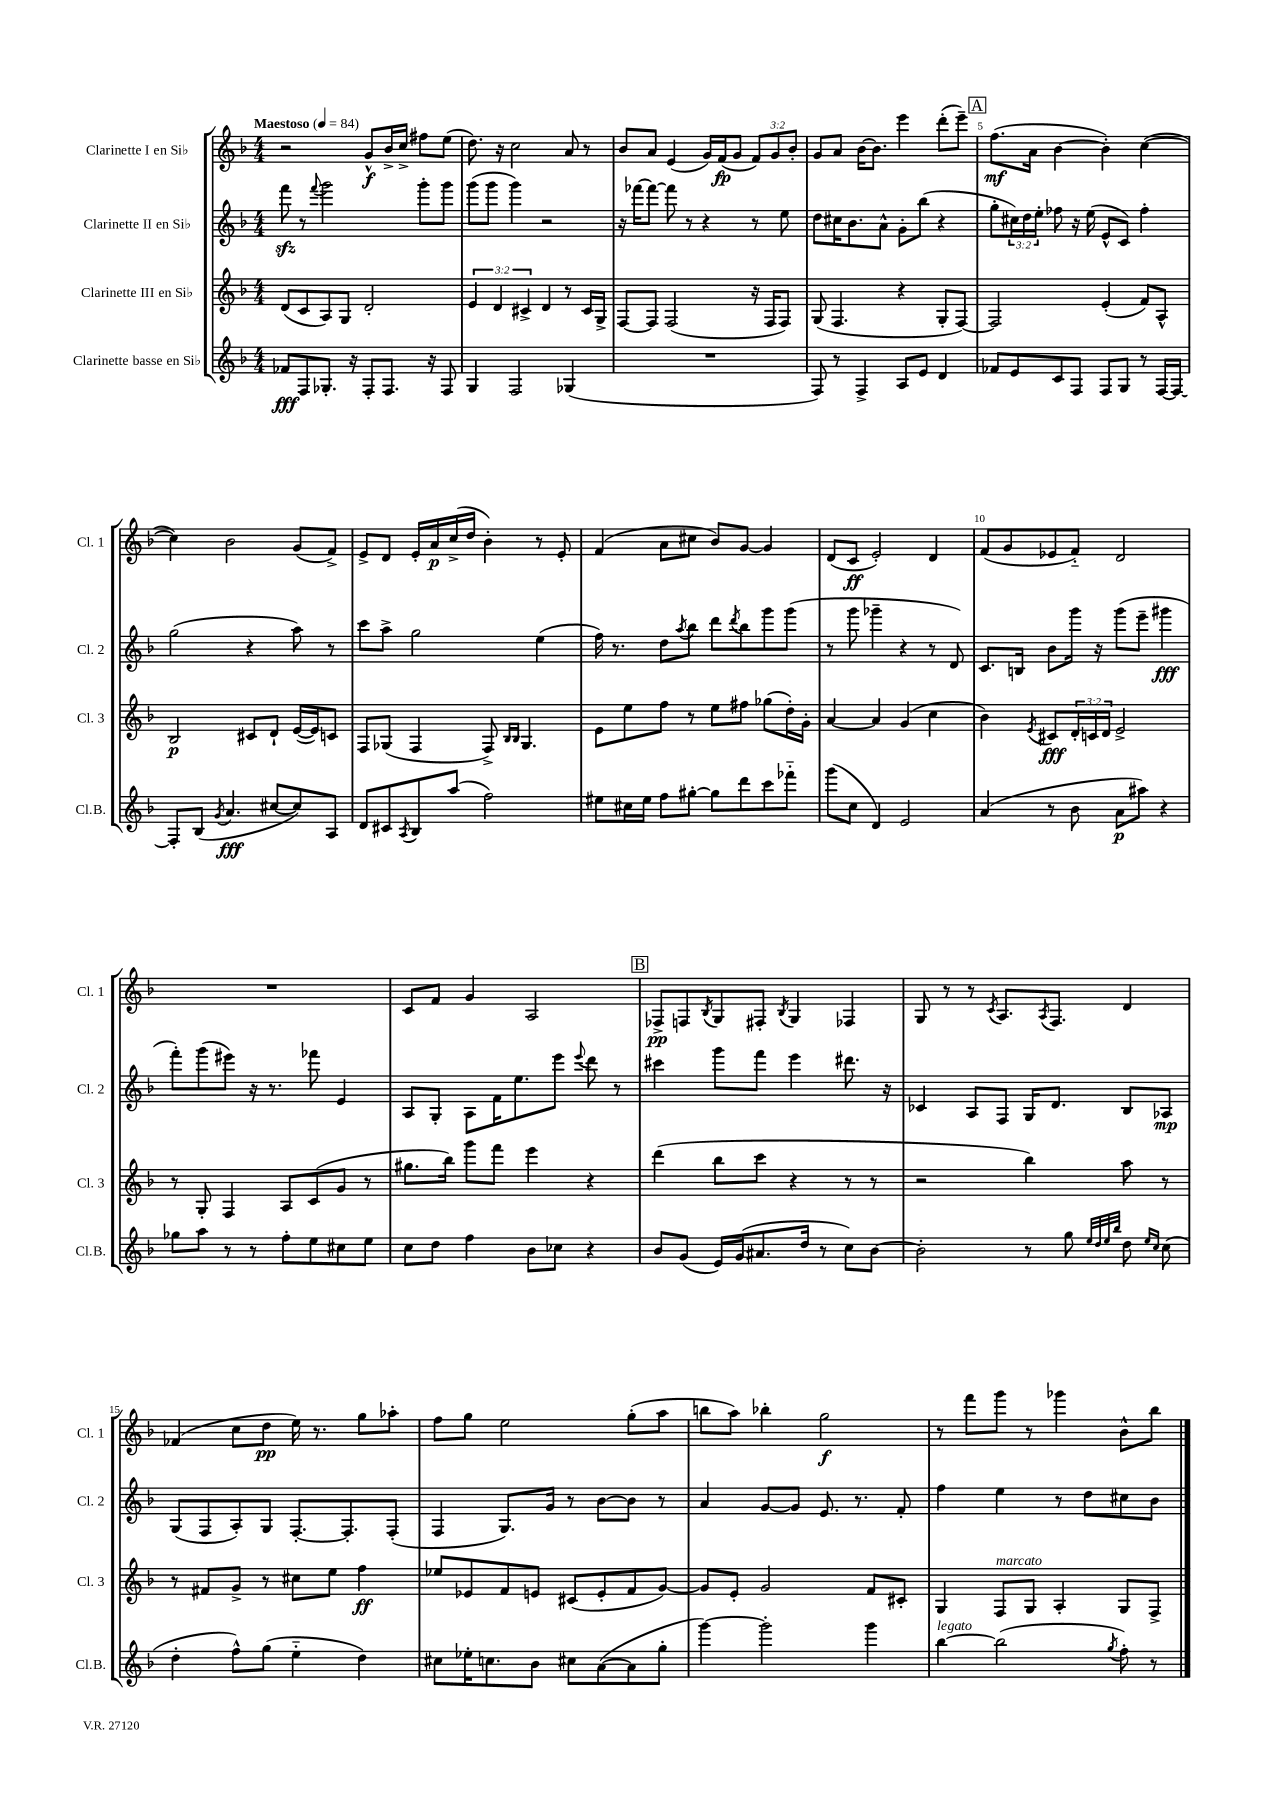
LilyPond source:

<<
\new StaffGroup <<
\new Staff = "s0" \with { instrumentName = "Clarinette I en Sib" shortInstrumentName = "Cl. 1" } {
    \clef treble \key f \major \numericTimeSignature \time 4/4 \override Staff.TupletNumber.text = #tuplet-number::calc-fraction-text \tempo "Maestoso" 4 = 84
    r2 g'8-^\f bes'16-> c''16-> fis''8 e''8( |
    d''8.) r16 c''2 a'8 r8 |
    bes'8 a'8 e'4( g'16) f'16\fp( g'8 \tuplet 3/2 { f'8) g'8 bes'8-. } |
    g'8 a'8 bes'16~ bes'8. e'''4 d'''8-.( e'''8--) |
    \mark \markup { \box "A" } f''8.\mf( a'16 bes'4~ bes'4-.) c''4~( |
    c''4) bes'2 g'8( f'8->) |
    e'8-> d'8 e'16-. a'16\p c''16->( d''16 bes'4-.) r8 e'8-. |
    f'4( a'8 cis''8 bes'8) g'8~ g'4 |
    d'8( c'8\ff e'2-.) d'4 |
    f'8( g'8 ees'8 f'8-_) d'2 |
    R1 |
    c'8 f'8 g'4 a2 |
    \mark \markup { \box "B" } fes8->\pp f8 \acciaccatura { bes8 } g8 fis8-. \acciaccatura { bes8 } g4 fes4 |
    g8 r8 r8 \acciaccatura { c'8 } a8. \acciaccatura { a8 } f8. d'4 |
    fes'4( c''8 d''8\pp e''16) r8. g''8 aes''8-. |
    f''8 g''8 e''2 g''8-.( a''8 |
    b''8 a''8) bes''4-. g''2\f |
    r8 f'''8 g'''8 r8 ges'''4 bes'8-^ bes''8 \bar "|." |
}
\new Staff = "s1" \with { instrumentName = "Clarinette II en Sib" shortInstrumentName = "Cl. 2" } {
    \clef treble \key f \major \numericTimeSignature \time 4/4 \override Staff.TupletNumber.text = #tuplet-number::calc-fraction-text
    f'''8\sfz r8 \appoggiatura { f'''8 } g'''2 g'''8-. g'''8 |
    g'''8( g'''8 g'''4) r2 |
    r16 fes'''16~ fes'''8~ fes'''8 r8 r4 r8 e''8 |
    d''8 cis''16 bes'8. a'8-^ g'8-. bes''8( r4 |
    \mark \markup { \box "A" } g''8-. \tuplet 3/2 { cis''16) d''16 e''16-. } fes''8 r16 e''16( e'8-^ c'8) fes''4-. |
    g''2( r4 a''8) r8 |
    c'''8 a''8-> g''2 e''4( |
    f''16) r8. d''8 \acciaccatura { a''8 } bes''8 d'''8 \acciaccatura { d'''8 } bes''8 g'''8 g'''8( |
    r8 g'''8 ges'''4-- r4 r8 d'8) |
    c'8. b16 bes'8 g'''16 r16 g'''8( e'''8-- gis'''4\fff |
    f'''8-.) g'''8( eis'''8) r16 r8. fes'''8 e'4 |
    a8 g8-. a8 f'16 e''8. e'''8 \appoggiatura { e'''8 } d'''8 r8 |
    \mark \markup { \box "B" } cis'''4 g'''8 f'''8 e'''4 dis'''8. r16 |
    ces'4 a8 f8 g16 d'8. bes8 aes8\mp |
    g8( f8 a8-.) g8 f8.~-. f8.-. f8-.( |
    f4 g8.) g'16 r8 bes'8~ bes'8 r8 |
    a'4 g'8~ g'8 e'8. r8. f'8-. |
    f''4 e''4 r8 d''8 cis''8 bes'8 \bar "|." |
}
\new Staff = "s2" \with { instrumentName = "Clarinette III en Sib" shortInstrumentName = "Cl. 3" } {
    \clef treble \key f \major \numericTimeSignature \time 4/4 \override Staff.TupletNumber.text = #tuplet-number::calc-fraction-text
    d'8( c'8 a8) g8 d'2-. |
    \tuplet 3/2 { e'4 d'4 cis'4-> } d'4 r8 cis'16 g16-> |
    f8~ f8 f2( r16 f16 f8) |
    g8( f4. r4 g8-. f8~) |
    \mark \markup { \box "A" } f2 e'4-.( f'8) a8-^ |
    bes2\p cis'8 d'8-! e'16~( e'16) c'8 |
    f8 ges8( f4 f8->) \grace { bes16 bes16 } ges4. |
    e'8 e''8 f''8 r8 e''8 fis''8 ges''8( d''16-.) g'16-. |
    a'4~ a'4 g'4( c''4 |
    bes'4) \acciaccatura { e'8 } cis'8\fff \tuplet 3/2 { d'16-. c'16 d'16 } e'2-> |
    r8 g8-. f4 a8 c'8( g'8 r8 |
    gis''8. bes''16) g'''8 f'''8 e'''4 r4 |
    \mark \markup { \box "B" } d'''4( bes''8 c'''8 r4 r8 r8 |
    r2 bes''4) a''8 r8 |
    r8 fis'8 g'8-> r8 cis''8 e''8 f''4\ff |
    ees''8 ees'8 f'8 e'8 cis'8( e'8-. f'8 g'8~) |
    g'8 e'8-. g'2 f'8 cis'8-. |
    g4 f8^\markup { \italic "marcato" } g8 a4-. g8 f8-> \bar "|." |
}
\new Staff = "s3" \with { instrumentName = "Clarinette basse en Sib" shortInstrumentName = "Cl.B." } {
    \clef treble \key f \major \numericTimeSignature \time 4/4
    fes'8\fff f8 ges8.-. r16 f8-. f8. r16 f8 |
    g4 f2 ges4( |
    R1 |
    f8) r8 f4-> a8 e'8 d'4 |
    \mark \markup { \box "A" } fes'8 e'8 c'8 f8 f8 g8 r8 f16~ f16~ |
    f8-. bes8( \acciaccatura { g'8 } a'4.\fff cis''8~ cis''8) a8 |
    d'8 cis'8 \acciaccatura { a8 } bes8 a''8( f''2) |
    eis''8 cis''16 eis''16 f''8 gis''8~-. gis''8 d'''8 c'''8 fes'''8-_ |
    g'''8( c''8 d'4) e'2 |
    a'4( r8 bes'8 a'8\p ais''8) r4 |
    ges''8 a''8 r8 r8 f''8-. e''8 cis''8 e''8 |
    c''8 d''8 f''4 bes'8 ces''8 r4 |
    \mark \markup { \box "B" } bes'8 g'8( e'16) g'16( ais'8. d''16 r8 c''8) bes'8~ |
    bes'2-. r8 g''8 \grace { e''32 d''32 e''32 bes''32 } d''8 \grace { e''16 c''16 } c''8( |
    d''4-. f''8-^) g''8( e''4-_ d''4) |
    cis''8 ees''16-. c''8. bes'8 cis''8 a'8~( a'8 g''8-. |
    g'''4~) g'''2-. g'''4 |
    bes''4~^\markup { \italic "legato" } bes''2( \acciaccatura { g''8 } f''8-.) r8 \bar "|." |
}
>>
>>
\layout { \context { \Score \override BarNumber.break-visibility = ##(#f #t #t) barNumberVisibility = #(every-nth-bar-number-visible 5) } }
